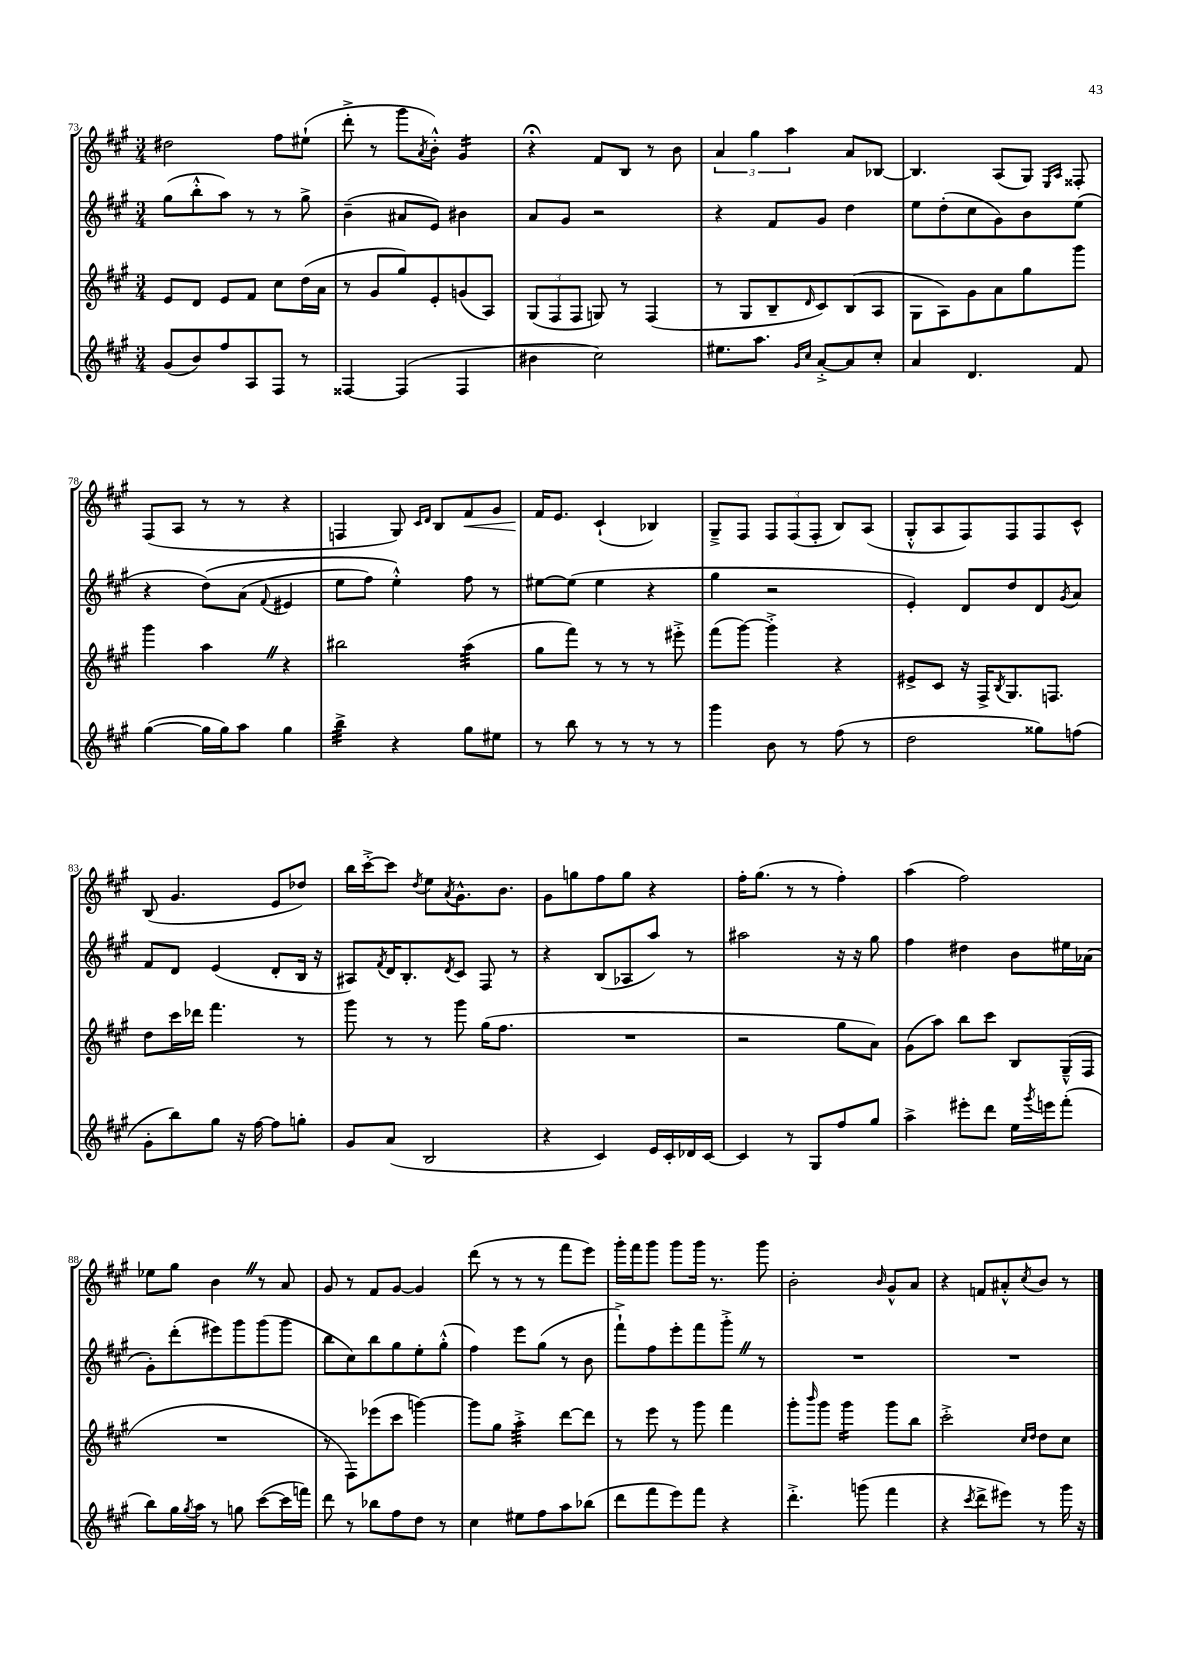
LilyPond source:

<<
\new StaffGroup <<
\new Staff = "s0" {
    \clef treble \key a \major \numericTimeSignature \time 3/4
    dis''2 fis''8 eis''8-!( |
    d'''8-.-> r8 gis'''8 \acciaccatura { a'8 } b'8-.-^) gis'4:16 |
    r4\fermata fis'8 b8 r8 b'8 |
    \tuplet 3/2 { a'4 gis''4 a''4 } a'8 bes8~ |
    bes4. a8( gis8) \grace { e16 a16 } fisis8-. |
    fis8( a8 r8 r8 r4 |
    f4 gis8) \grace { cis'16 d'16 } b8 fis'8\< gis'8 |
    fis'16\! e'8. cis'4-!( bes4) |
    gis8---> fis8 \tuplet 3/2 { fis8 fis8( fis8-. } b8) a8( |
    gis8-.-^ a8 fis8) fis8 fis8 cis'8-^ |
    b8( gis'4. e'8 des''8) |
    b''16 cis'''16~-.-> cis'''8 \acciaccatura { d''8 } e''8 \acciaccatura { a'8 } gis'8.-^ b'8. |
    gis'8 g''8 fis''8 g''8 r4 |
    fis''16-. gis''8.( r8 r8 fis''4-.) |
    a''4( fis''2) |
    ees''8 gis''8 b'4 \once \override BreathingSign.text = \markup { \musicglyph "scripts.caesura.straight" } \breathe r8 a'8 |
    gis'8 r8 fis'8 gis'8~ gis'4 |
    d'''8( r8 r8 r8 fis'''8 e'''8) |
    gis'''16-. fis'''16 gis'''8 gis'''8 gis'''16 r8. gis'''8 |
    b'2-. \grace { b'16 } gis'8-^ a'8 |
    r4 f'8 ais'8-.-^ \acciaccatura { cis''8 } b'8 r8 \bar "|." |
}
\new Staff = "s1" {
    \clef treble \key a \major \numericTimeSignature \time 3/4
    gis''8( b''8-.-^ a''8) r8 r8 gis''8-> |
    b'4--( ais'8 e'8) bis'4 |
    a'8 gis'8 r2 |
    r4 fis'8 gis'8 d''4 |
    e''8 d''8-.( cis''8 gis'8) b'8 e''8( |
    r4 d''8)\( a'8( \appoggiatura { fis'8 } eis'4 |
    e''8 fis''8) e''4-.-^\) fis''8 r8 |
    eis''8~ eis''8( eis''4 r4 |
    gis''4 r2 |
    e'4-.) d'8 d''8 d'8 \acciaccatura { gis'8 } a'8 |
    fis'8 d'8 e'4( d'8-. b16 r16 |
    ais8) \acciaccatura { fis'8 } d'16 b8.-. \acciaccatura { d'8 } cis'8 fis8 r8 |
    r4 b8( aes8 a''8) r8 |
    ais''2 r16 r16 gis''8 |
    fis''4 dis''4 b'8 eis''16 aes'16( |
    gis'8-.) d'''8-.( eis'''8) gis'''8 gis'''8( gis'''8 |
    b''8 cis''8) b''8 gis''8 e''8-. gis''8-.-^( |
    fis''4) e'''8 gis''8( r8 b'8 |
    fis'''8-!->) fis''8 e'''8-. fis'''8 gis'''8-.-> \once \override BreathingSign.text = \markup { \musicglyph "scripts.caesura.straight" } \breathe r8 |
    R2. |
    R2. \bar "|." |
}
\new Staff = "s2" {
    \clef treble \key a \major \numericTimeSignature \time 3/4
    e'8 d'8 e'8 fis'8 cis''8 d''16( a'16 |
    r8 gis'8 gis''8) e'8-. g'8( a8) |
    \tuplet 3/2 { gis8( fis8 fis8 } g8) r8 fis4( |
    r8 gis8 b8-- \grace { d'16 } cis'8) b8( a8 |
    gis8 a8) gis'8 a'8 gis''8 gis'''8 |
    gis'''4 a''4 \once \override BreathingSign.text = \markup { \musicglyph "scripts.caesura.straight" } \breathe r4 |
    bis''2 a''4:32( |
    gis''8 fis'''8) r8 r8 r8 eis'''8-.-> |
    fis'''8( gis'''8~) gis'''4-.-> r4 |
    eis'8-> cis'8 r16 fis16-> \acciaccatura { b8 } gis8. f8. |
    d''8 cis'''16 des'''16 fis'''4. r8 |
    gis'''8 r8 r8 gis'''8 gis''16( fis''8. |
    R2. |
    r2 gis''8 a'8) |
    gis'8( a''8) b''8 cis'''8 b8 gis16---^( fis16 |
    R2. |
    r8 fis8) ees'''8( cis'''8 g'''4~) |
    g'''8 gis''8 a''4:32-.-> d'''8~ d'''8 |
    r8 e'''8 r8 gis'''8 fis'''4 |
    gis'''8-. \grace { b'''16 } gis'''8 gis'''4:16 gis'''8 b''8 |
    cis'''2-.-> \grace { cis''16 d''16 } d''8 cis''8 \bar "|." |
}
\new Staff = "s3" {
    \clef treble \key a \major \numericTimeSignature \time 3/4
    gis'8( b'8) fis''8 a8 fis8 r8 |
    fisis4~ fisis4( fisis4 |
    bis'4 cis''2) |
    eis''8. a''8. \grace { gis'16 cis''16 } a'8~-.-> a'8 cis''8-. |
    a'4 d'4. fis'8 |
    gis''4~( gis''16 gis''16) a''8 gis''4 |
    b''4:32-> r4 gis''8 eis''8 |
    r8 b''8 r8 r8 r8 r8 |
    gis'''4 b'8 r8 fis''8( r8 |
    d''2 gisis''8) f''8( |
    gis'8-. b''8) gis''8 r16 fis''16~ fis''8 g''8-. |
    gis'8 a'8( b2 |
    r4 cis'4) e'16 cis'16-. des'16 cis'16~ |
    cis'4 r8 gis8 fis''8 gis''8 |
    a''4-> eis'''8-. d'''8 e''16 \acciaccatura { gis'''8 } e'''16 fis'''8-.( |
    b''8) gis''16 \acciaccatura { gis''8 } a''16 r8 g''8 cis'''8~( cis'''16 f'''16) |
    d'''8 r8 bes''8 fis''8 d''8 r8 |
    cis''4 eis''8 fis''8 a''8 bes''8( |
    d'''8 fis'''8 e'''8) fis'''8 r4 |
    d'''4.-.-> g'''8( fis'''4 |
    r4 \acciaccatura { cis'''8 } d'''8-> eis'''8) r8 gis'''16 r16 \bar "|." |
}
>>
>>
\layout { \context { \Score currentBarNumber = #73 } }
